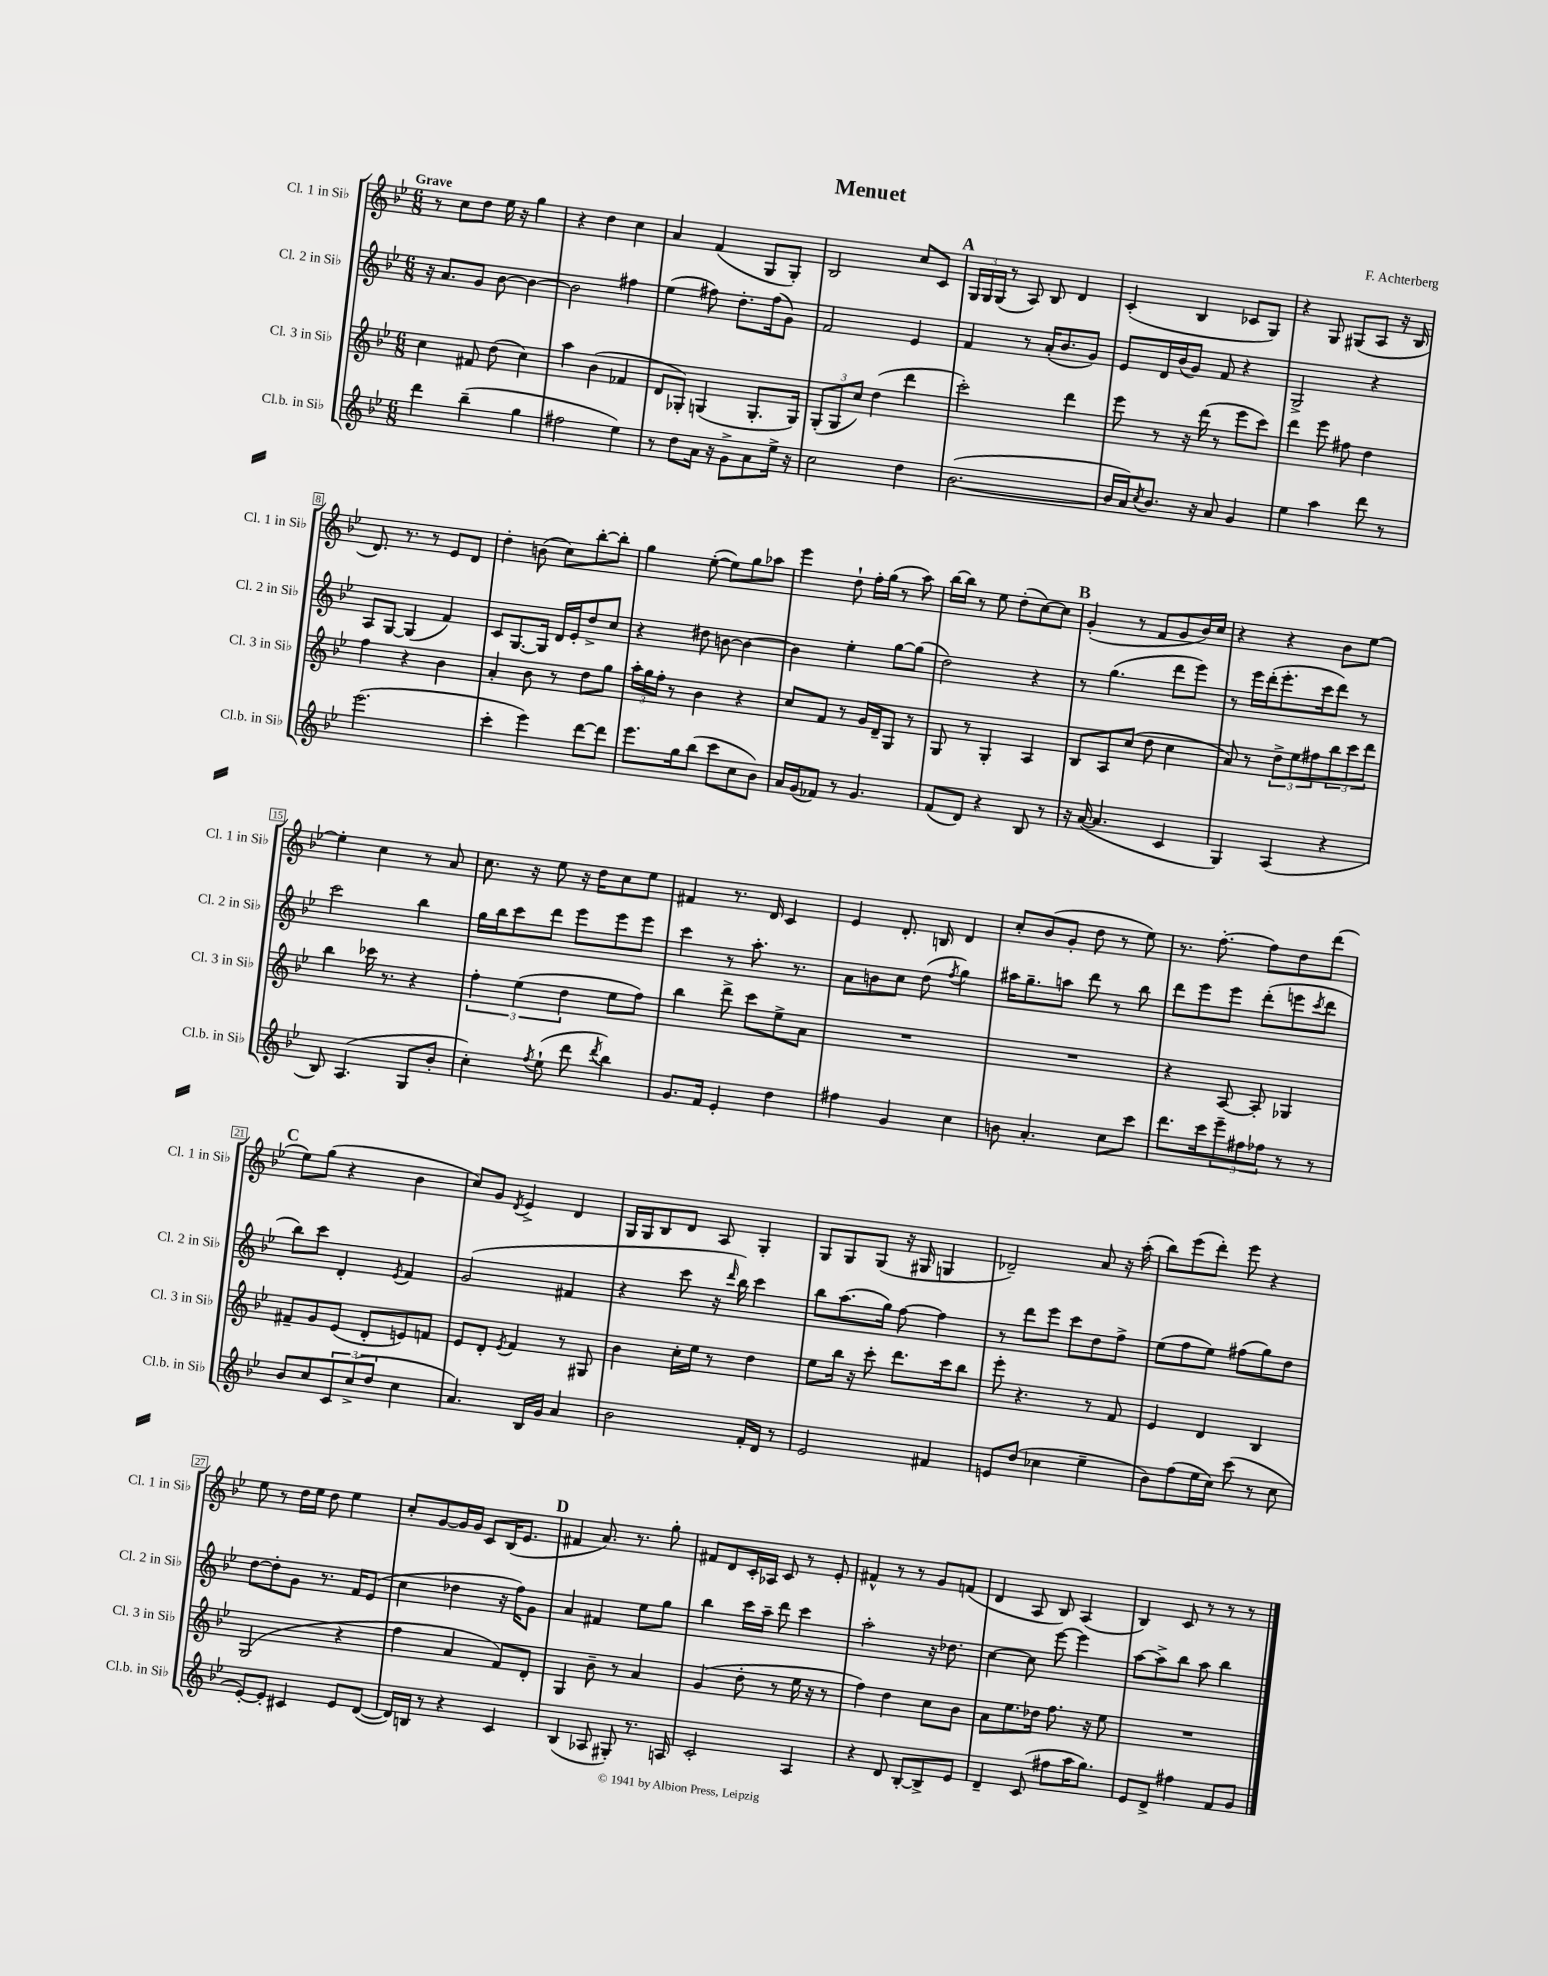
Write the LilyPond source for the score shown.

\header { title = "Menuet" composer = "F. Achterberg" }
<<
\new StaffGroup <<
\new Staff = "s0" \with { instrumentName = "Cl. 1 in Sib" shortInstrumentName = "Cl. 1 in Sib" } {
    \clef treble \key bes \major \numericTimeSignature \time 6/8 \tempo "Grave"
    r8 c''8 d''8 ees''16 r16 g''4 |
    r4 d''4 c''4 |
    a'4 f'4( g8 g8-.) |
    bes2 c''8 c'8 |
    \mark \markup { \bold "A" } \tuplet 3/2 { g16 g16 g16( } r8 a8) bes8 d'4 |
    c'4-.( bes4 ces'8 g8) |
    r4 g8 gis8( a8 r16 bes16 |
    d'8.) r8. r8 ees'8 d'8 |
    d''4-. b'8( c''8) bes''8~-. bes''8-. |
    g''4 ees''8~-.( ees''8) g''8 aes''8 |
    ees'''4 d''8-! f''16-. g''16( r8 a''8) |
    bes''16~ bes''16 r8 ees''8 d''8-.( c''8~) c''8 |
    \mark \markup { \bold "B" } g'4-.( r8 f'8 g'8 bes'16) c''16 |
    r4 r4 bes'8 ees''8~ |
    ees''4-. c''4 r8 a'8 |
    c''8. r16 ees''8 r16 d''16 c''8 ees''8 |
    fis'4 r8. d'16 c'4 |
    ees'4 d'8.-. b16 d'4 |
    c''8-. bes'8( g'8-. d''8 r8 ees''8) |
    r8. f''8.~-. f''8 d''8 d'''8( |
    \mark \markup { \bold "C" } ees''8) g''8( r4 bes'4 |
    c''8) g'8 \acciaccatura { d'8 } ees'4-> d'4 |
    g16 g16 bes8 d'8 a8 g4-. |
    g8 g8 g8( r16 gis16 g4 |
    des'2--) a'8 r16 a''16-.( |
    bes''8) ees'''8( d'''8-.) ees'''8 r4 |
    ees''8 r8 d''16 ees''16 d''8 ees''4 |
    c''8-. g'8~ g'16 g'16 c'8 bes16( ees'8. |
    \mark \markup { \bold "D" } fis'4 a'8.) r8. g''8-. |
    fis'8 d'8 c'16-. aes16 c'8 r8 ees'8-. |
    fis'4-^ r8 r8 g'8 f'8( |
    d'4 a8 bes8) a4( |
    bes4) c'8 r8 r8 r8 \bar "|." |
}
\new Staff = "s1" \with { instrumentName = "Cl. 2 in Sib" shortInstrumentName = "Cl. 2 in Sib" } {
    \clef treble \key bes \major \numericTimeSignature \time 6/8
    r16 a'8. g'8 bes'8~ bes'4~ |
    bes'2 fis''4 |
    ees''4( fis''8) d''8.-. fis''16( g'8) |
    f'2 ees'4 |
    \mark \markup { \bold "A" } f'4 r8 a'16-.( bes'8. g'8) |
    ees'8 d'16 bes'16( g'8) f'8 r4 |
    g2-> r4 |
    a8 g8~ g4( f'4) |
    c'8 g8.~ g16 d'16 ees'16-. d''8-> c''8 |
    r4 dis''8 b'8~ b'4~ |
    b'4 ees''4-. g''8~ g''8( |
    d''2) r4 |
    \mark \markup { \bold "B" } r8 g''4.( d'''8 ees'''8) |
    r8 ees'''16 d'''16-.( ees'''8.-. c'''16 d'''8) r8 |
    c'''2 bes''4 |
    g''16 bes''16 c'''8 d'''8 ees'''8 ees'''8 ees'''8 |
    c'''4 r8 a''8.-. r8. |
    a'8 b'8 c''8 d''8( \acciaccatura { f''8 } g''4) |
    ais''16 g''8.-- a''8 d'''8 r8 bes''8 |
    d'''8 ees'''8 ees'''8 d'''8-.( e'''8 \acciaccatura { c'''8 } d'''8 |
    \mark \markup { \bold "C" } bes''8) c'''8 d'4-. \acciaccatura { ees'8 } f'4 |
    g'2( fis'4 |
    r4 c'''8 r16 \grace { d'''16 } bes''16) c'''4 |
    bes''8 a''8.( g''16) f''8~ f''4 |
    r8 d'''8 ees'''8 c'''8 d''8 f''8-> |
    ees''8( f''8 ees''8) fis''8( g''8) d''8 |
    d''8~ d''8-. g'8 r8. f'16 ees'8( |
    c''4 des''4 r16 f''16) g'8 |
    \mark \markup { \bold "D" } a'4 fis'4 ees''8 g''8 |
    bes''4 c'''16 a''16-- d'''8 c'''4 |
    a''2-. r16 des''8. |
    c''4~ c''8 ees'''8~ ees'''4 |
    a''8~ a''8-> bes''8 a''8 bes''4 \bar "|." |
}
\new Staff = "s2" \with { instrumentName = "Cl. 3 in Sib" shortInstrumentName = "Cl. 3 in Sib" } {
    \clef treble \key bes \major \numericTimeSignature \time 6/8
    c''4 fis'8 d''8( c''4) |
    a''4 bes'4( fes'4 |
    d'8 ges8-.) g4( g8.-. g16) |
    \tuplet 3/2 { g8-.( g8 c''8) } d''4( d'''4 |
    \mark \markup { \bold "A" } c'''2-.) d'''4 |
    ees'''8 r8 r16 d'''16( r8 ees'''8 c'''8) |
    d'''4 ees'''8 fis''8 d''4 |
    f''4 r4 bes'4 |
    a'4-. bes'8 r8 d''8 g''8 |
    \tuplet 3/2 { a''16-. g''16 f''16-. } r8 bes'4 r4 |
    c''8 f'8 r8 g'16 d'16-- g8 r8 |
    g8 r8 g4-. a4 |
    \mark \markup { \bold "B" } bes8 a8 c''8( d''8 c''4 |
    a'8) r8 \tuplet 3/2 { d''8-> ees''8 fis''8 } \tuplet 3/2 { bes''8 c'''8 d'''8 } |
    bes''4 ces'''16 r8. r4 |
    \tuplet 3/2 { f''4-. ees''4( d''4 } ees''8 f''8) |
    bes''4 d'''8-> c'''8 ees''8-> a'8 |
    R2. |
    R2. |
    r4 a8~ a8-. ges4 |
    \mark \markup { \bold "C" } fis'8-- g'8 ees'8( d'8-. e'8) f'8 |
    ees'8 d'8-. \acciaccatura { ees'8 } f'4 r8 gis8 |
    bes'4 c''16-. ees''16 r8 d''4 |
    ees''8 bes''16 r16 c'''8-. d'''8. c'''16 bes''8 |
    ees'''8-. r4. r8 f'8 |
    ees'4 d'4 bes4 |
    g2( r4 |
    f''4 a'4 f'8) d'8-. |
    \mark \markup { \bold "D" } g4 bes'8-- r8 a'4 |
    g'4( d''8-. r8 ees''16 r16 r8 |
    f''4) d''4 c''8 bes'8 |
    a'8 ees''8. des''16 f''8. r16 ees''8 |
    R2. \bar "|." |
}
\new Staff = "s3" \with { instrumentName = "Cl.b. in Sib" shortInstrumentName = "Cl.b. in Sib" } {
    \clef treble \key bes \major \numericTimeSignature \time 6/8
    d'''4 bes''4--( g''4 |
    fis''2 ees''4) |
    r8 d''8 a'16 r16 g'8-> a'8 ees''16-> r16 |
    c''2 d''4 |
    \mark \markup { \bold "A" } bes'2.~( |
    bes'16 a'16) \acciaccatura { c''8 } bes'8. r16 a'8 g'4 |
    ees''4 a''4 d'''8 r8 |
    ees'''2.( |
    c'''4-. ees'''4) d'''8~ d'''8 |
    ees'''8. g''16 bes''8( c'''8 c''8 bes'8) |
    a'16 g'16( fes'8) r8 g'4. |
    f'8( d'8) r4 bes8 r8 |
    \mark \markup { \bold "B" } r16 a'16~( a'4. c'4 |
    g4) a4( r4 |
    bes8) a4.( g8 bes'8-. |
    c''4-.) \acciaccatura { f''8 } ees''8-!( d'''8 \acciaccatura { d'''8 } bes''4) |
    g'8. f'16 ees'4-. d''4 |
    fis''4 g'4 c''4 |
    b'8 a'4.-. c''8 c'''8 |
    d'''8. c'''16 \tuplet 3/2 { ees'''8-- fis''8 fes''8 } r8 r8 |
    \mark \markup { \bold "C" } bes'8 c''8 \tuplet 3/2 { c'8 c''8->( d''8 } c''4 |
    a'4.) bes16 g'16 a'4 |
    bes'2 f'16-. d'16 r8 |
    ees'2 fis'4 |
    e'8 d''8( ces''4 ees''4-- |
    bes'8) f''8( ees''16 c''16) c'''8( r8 c''8 |
    ees'8~-.) ees'8-. cis'4 ees'8 d'8~( |
    d'16) b16 r8 r4 c'4 |
    \mark \markup { \bold "D" } bes4( aes8 gis8-.) r8. a16 |
    c'2-. a4 |
    r4 d'8 bes8~-. bes8-> ees'8 |
    d'4-- c'8( fis''8 a''16 g''8.) |
    ees'8 d'8-> fis''4 f'8 g'8 \bar "|." |
}
>>
>>
\layout { \context { \Score \override BarNumber.stencil = #(make-stencil-boxer 0.1 0.3 ly:text-interface::print) } }
